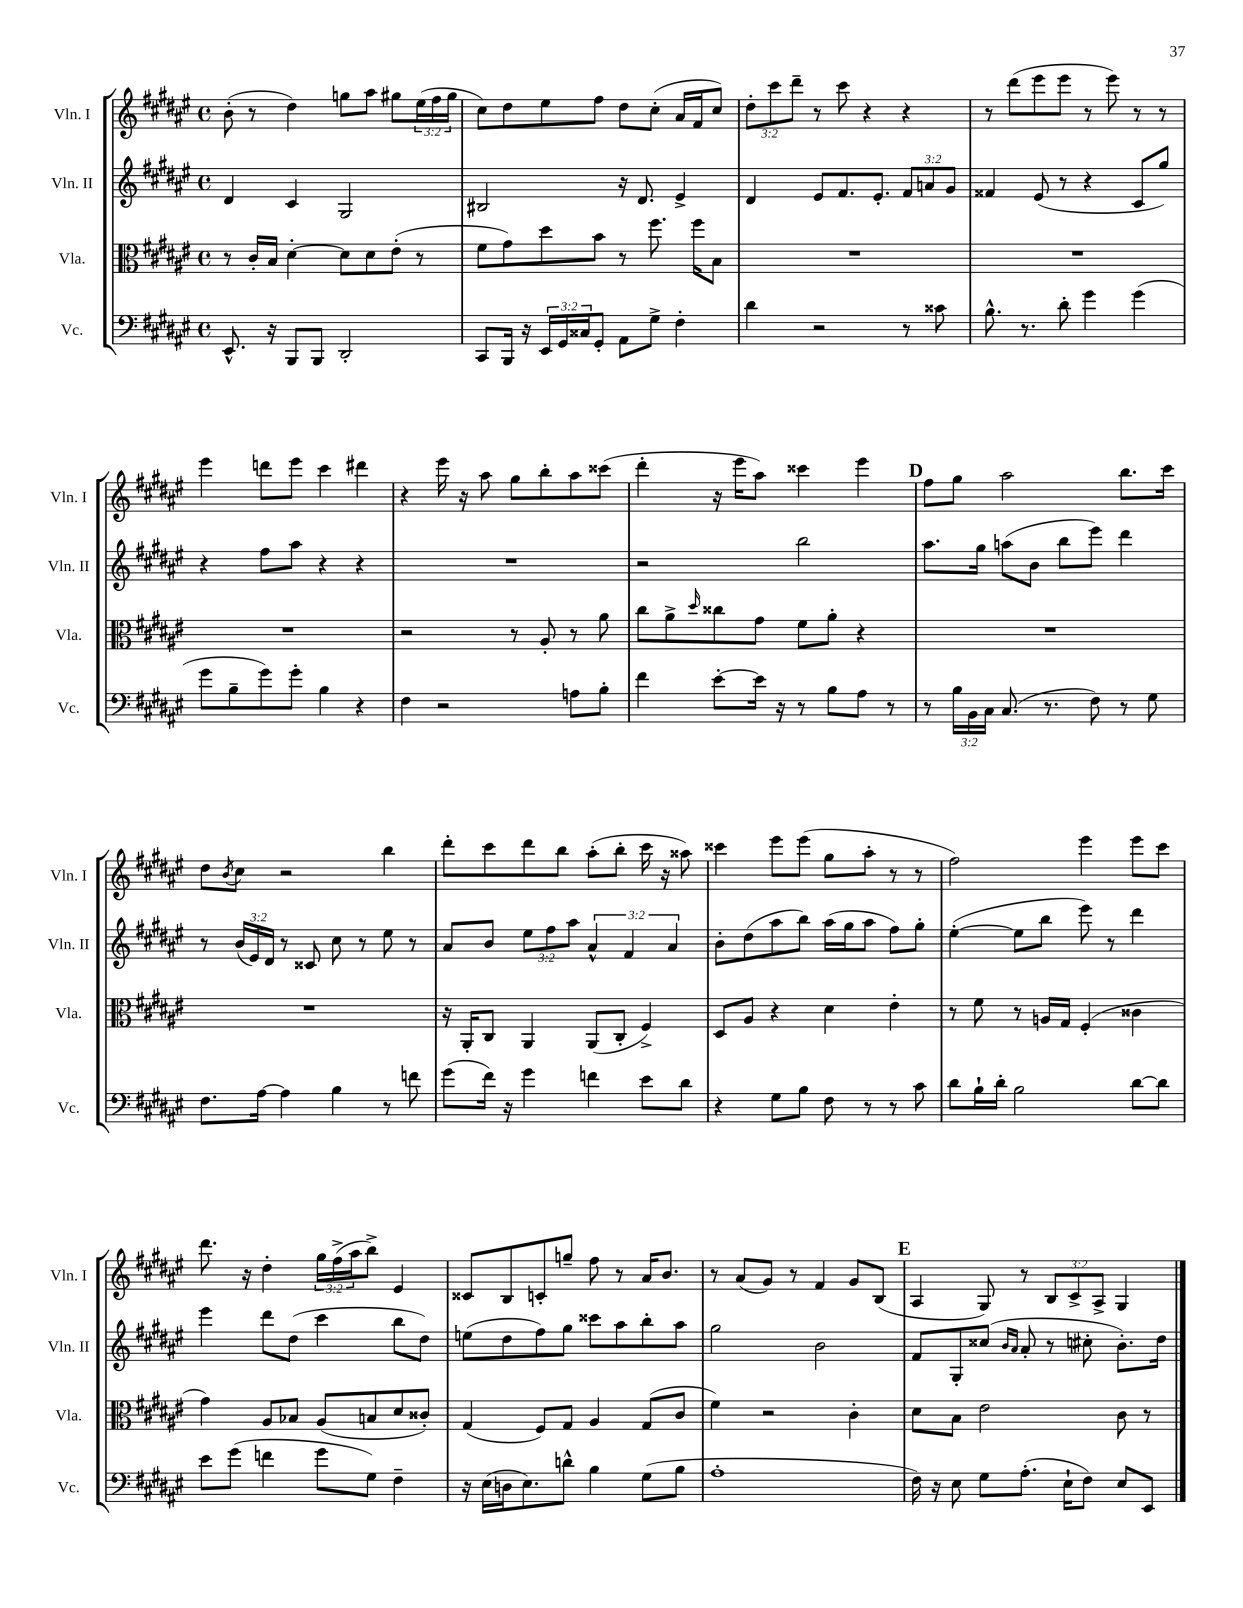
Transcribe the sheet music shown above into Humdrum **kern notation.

**kern	**kern	**kern	**kern
*staff4	*staff3	*staff2	*staff1
*clefF4	*clefC3	*clefG2	*clefG2
*k[f#c#g#d#a#e#]	*k[f#c#g#d#a#e#]	*k[f#c#g#d#a#e#]	*k[f#c#g#d#a#e#]
*M4/4	*M4/4	*M4/4	*M4/4
*met(c)	*met(c)	*met(c)	*met(c)
8.EE#^^/	8r	4d#/	(8b'\
.	16c#'/LL	.	8r
16r	16B/JJ	.	.
8BBB/L	[4d#'\	4c#/	4dd#\)
8BBB/J	.	.	.
2DD#'/	8d#\]L	2G#/	8gg\L
.	8d#\	.	8aa#\J
.	(8e#'\J	.	8gg#\L
.	8r	.	(24ee#\L
.	.	.	24ff#\
.	.	.	24gg#\JJ
=	=	=	=
8CC#/L	8f#\L	2B#/	8cc#\L)
16BBB/Jk	8g#\)	.	8dd#\
16r	.	.	.
24EE#/LL	8dd#\	.	8ee#\
24GG#/	.	.	.
24C##/J	.	.	.
8GG#'/J	8b\J	.	8ff#\J
8AA#\L	8r	16r	8dd#\L
.	.	8.d#/	.
8G#^\J	8.ff#\	.	(8cc#'\J
4F#'\	.	4e#^/	16a#/LL
.	16ff#\LK	.	16f#/J
.	8B\J	.	8cc#/J)
=	=	=	=
4d#\	1r	4d#/	12dd#'\L
.	.	.	12ccc#\
.	.	.	12ddd#~\J
2r	.	8e#/L	8r
.	.	8.f#/	8ccc#\
.	.	.	4r
.	.	8.e#'/J	.
8r	.	12f#/L	4r
.	.	12a/	.
8c##\	.	.	.
.	.	12g#/J	.
=	=	=	=
8.B^^\	1r	4f##/	8r
.	.	.	(8ddd#\L
8.r	.	.	.
.	.	(8e#/	8eee#\
8d#'\	.	8r	8eee#\J
4g#\	.	4r	8r
.	.	.	8eee#\)
(4g#\	.	8c#/L	8r
.	.	8gg#/J)	8r
=	=	=	=
8g#\L	1r	4r	4eee#\
8B~\	.	.	.
8g#\)	.	8ff#\L	8ddd\L
8g#'\J	.	8aa#\J	8eee#\J
4B\	.	4r	4ccc#\
4r	.	4r	4ddd#\
=	=	=	=
4F#\	2r	1r	4r
2r	.	.	16eee#\
.	.	.	16r
.	.	.	8aa#\
.	8r	.	8gg#\L
.	8A#'/	.	8bb'\
8A\L	8r	.	8aa#\
8B'\J	8a#\	.	(8ccc##\J
=	=	=	=
4f#\	8cc#\L	2r	4ddd#'\
.	8a#^\	.	.
.	16qqdd#/	.	.
[8e#'\L	8cc##\	.	16r
.	.	.	16eee#\LK
16e#\]Jk	8g#\J	.	8aa#\J)
16r	.	.	.
8r	8f#\L	2bb\	4ccc##\
8B\L	8a#'\J	.	.
8A#\J	4r	.	4eee#\
8r	.	.	.
=	=	=	=
8r	1r	8.aa#\L	8ff#\L
24B\LL	.	.	8gg#\J
24BB\	.	.	.
.	.	16gg#\Jk	.
24C#\JJ	.	.	.
(8.C#/	.	(8aa\L	2aa#\
.	.	8b\J	.
8.r	.	.	.
.	.	8bb\L	.
8F#\)	.	8eee#\J)	.
8r	.	4ddd#\	8.bb\L
8G#\	.	.	.
.	.	.	16ccc#\Jk
=	=	=	=
8.F#\L	1r	8r	8dd#\L
.	.	.	8qb/
.	.	(24b/LL	8cc#\J
.	.	24e#/)	.
[16A#\Jk	.	.	.
.	.	24d#/JJ	.
4A#\]	.	8r	2r
.	.	8c##/	.
4B\	.	8cc#\	.
.	.	8r	.
8r	.	8ee#\	4bb\
8f\	.	8r	.
=	=	=	=
(8g#\L	16r	8a#/L	8ddd#'\L
.	16AA#'/LK	.	.
16f#\Jk)	8C#/J	8b/J	8ccc#\
16r	.	.	.
4g#\	4AA#/	12ee#\L	8ddd#\
.	.	12ff#\	.
.	.	.	8bb\J
.	.	12aa#\J	.
4f\	(8AA#/L	6a#^^/	(8aa#'\L
.	8C#'/J	.	8bb'\J
.	.	6f#/	.
8e#\L	4F#^/)	.	16ccc#\
.	.	.	16r
.	.	6a#/	.
8d#\J	.	.	8aa##\)
=	=	=	=
4r	8D#/L	8b'\L	4ccc##\
.	8A#/J	(8dd#\	.
8G#\L	4r	8aa#\	8eee#\L
8B\J	.	8bb\J)	(8eee#\J
8F#\	4d#\	(16aa#\LL	8gg#\L
.	.	16gg#\J	.
8r	.	8aa#\J	8aa#'\J
8r	4e#'\	8ff#\L)	8r
8c#\	.	8gg#'\J	8r
=	=	=	=
8d#\L	8r	([4ee#'\	2ff#\)
16B`\L	8f#\	.	.
16d#'\JJ	.	.	.
2B\	8r	8ee#\]L	.
.	16A/LL	8bb\J	.
.	16G#/JJ	.	.
.	(4F#'/	8eee#\)	4eee#\
.	.	8r	.
[8d#\L	4c##\	4ddd#\	8eee#\L
8d#\]J	.	.	8ccc#\J
=	=	=	=
8e#\L	4g#\)	4eee#\	8.ddd#\
(8g#\J	.	.	.
.	.	.	16r
4f\	8A#/L	8ddd#\L	4dd#'\
.	8B-/J	(8dd#\J	.
8g#\L	(8A#/L	4ccc#\	24gg#\LL
.	.	.	(24ff#^\
.	.	.	24aa#\J
8G#\J)	8B/	.	8bb^\J)
4F#~\	8d#/	8bb\L	4e#/
.	8c##'/J)	8dd#\J)	.
=	=	=	=
16r	(4G#/	(8ee\L	8c##/L
(16E#\LL	.	.	.
16D\J	.	8dd#\	8B/
8.E#\)	.	.	.
.	8F#/L)	8ff#\)	8c'/
8d^^\J	8G#/J	8gg#\J	8gg~/J
4B\	4A#/	8ccc##\L	8ff#\
.	.	8aa#\	8r
(8G#\L	(8G#/L	8bb'\	16a#/LK
.	.	.	8.b/J
8B\J	8c#/J	8aa#\J	.
=	=	=	=
1A#'	4f#\)	2gg#\	8r
.	.	.	(8a#/L
.	2r	.	8g#/J)
.	.	.	8r
.	.	2b\	4f#/
.	4c#'\	.	8g#/L
.	.	.	(8B/J
=	=	=	=
16F#\)	8d#\L	8f#/L	4A#/
16r	.	.	.
8E#\	8B\J	8G#'/	.
8G#\L	2e#\	(8cc##/J	8G#/)
.	.	16qqb/LL	.
.	.	16qqa#/JJ	.
(8.A#'\J	.	8a#'/	8r
.	.	8r	12B/L
16E#`\LK	.	.	.
.	.	.	12c#^/
8F#\J)	.	8cc#'\	.
.	.	.	12A#^/J
8E#/L	8c#\	8.b'\L)	4G#/
8EE#/J	8r	.	.
.	.	16dd#\Jk	.
==	==	==	==
*-	*-	*-	*-
